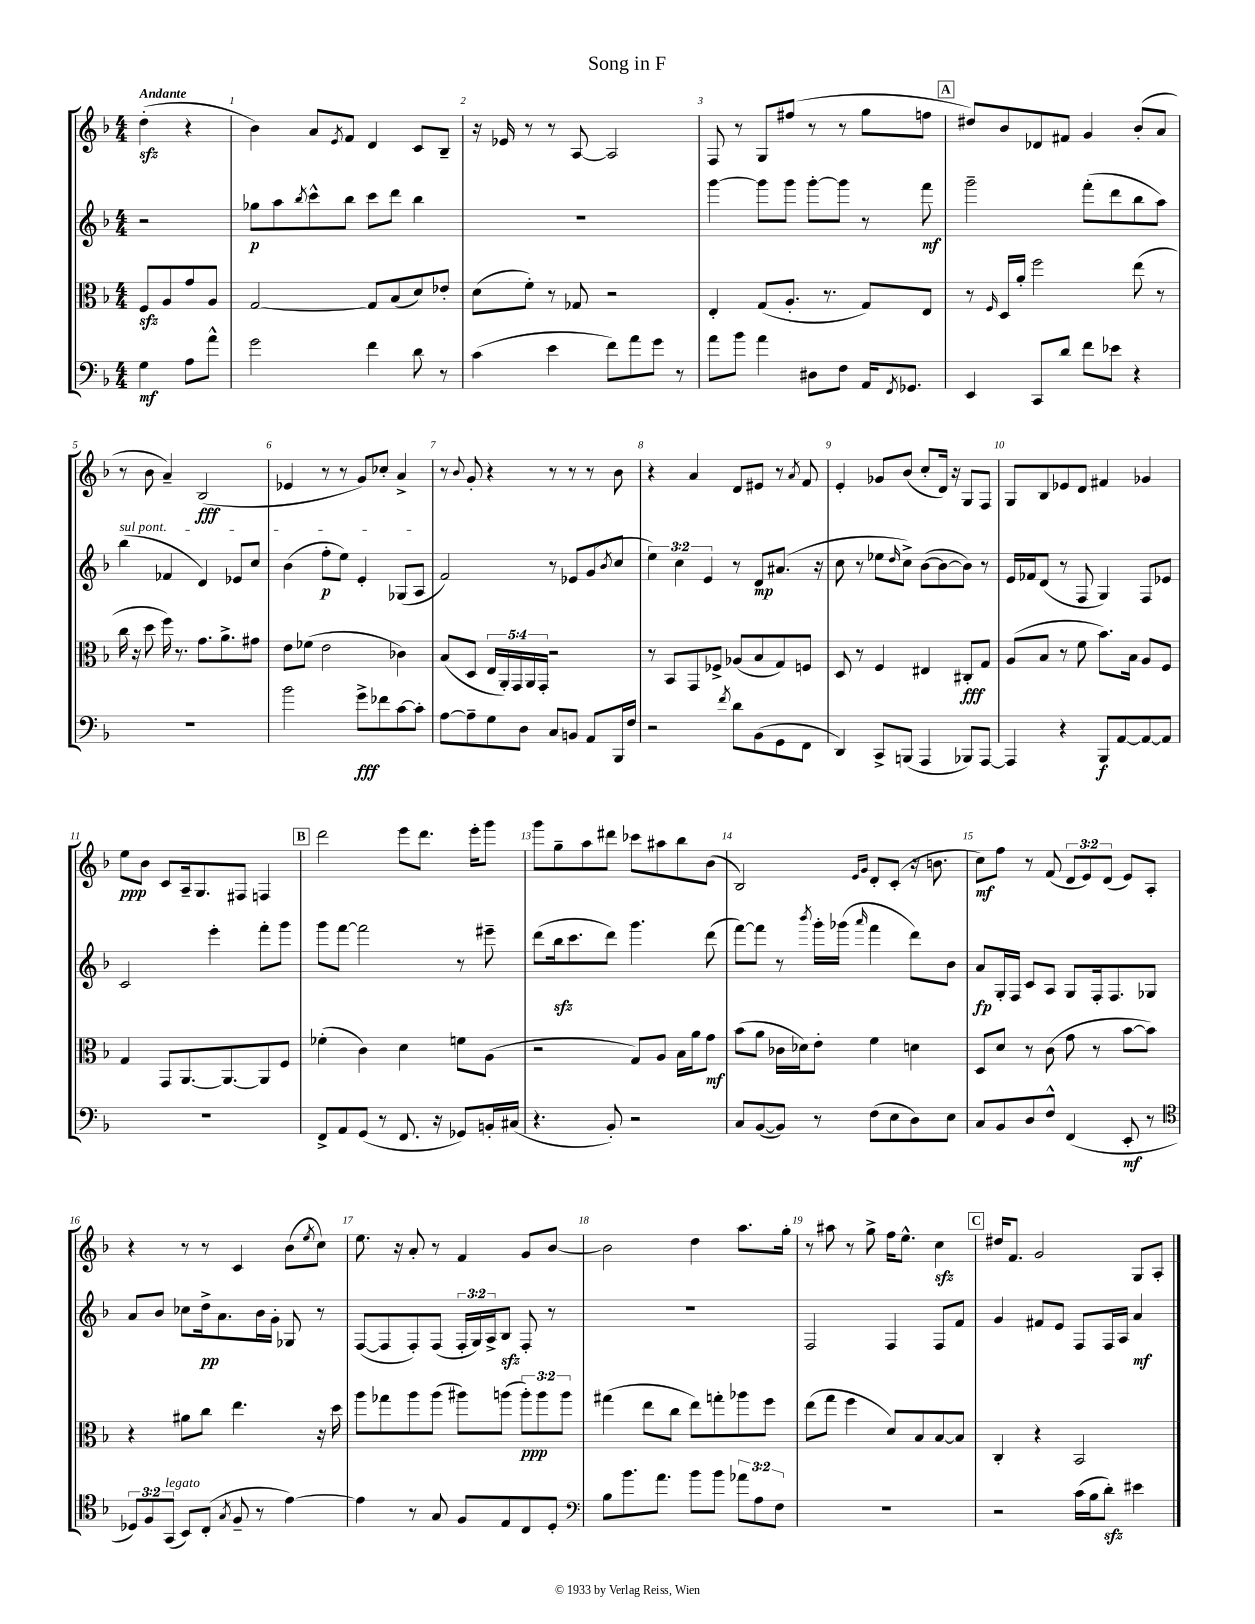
\header { title = "Song in F" }
<<
\new StaffGroup <<
\new Staff = "s0" {
    \clef treble \key f \major \numericTimeSignature \time 4/4 \override Staff.TupletNumber.text = #tuplet-number::calc-fraction-text \partial 2 \tempo "Andante"
    d''4-.\sfz( r4 |
    bes'4) a'8 \acciaccatura { e'8 } f'8 d'4 c'8 bes8-- |
    r16 ees'16 r8 r8 a8~ a2 |
    f8 r8 g8 fis''8( r8 r8 g''8 f''8 |
    \mark \markup { \box "A" } dis''8) bes'8 des'8 fis'8 g'4 bes'8-.( a'8 |
    r8 bes'8 a'4--) bes2\fff( |
    ees'4 r8 r8 g'8) ces''8-. a'4-> |
    r8 \appoggiatura { bes'8 } g'8-. r4 r8 r8 r8 bes'8 |
    r4 a'4 d'8 eis'8 r8 \acciaccatura { a'8 } f'8 |
    e'4-. ges'8 bes'8( c''8-. d'16) r16 g8 f8 |
    g8 bes8 ees'8 d'8 fis'4 ges'4 |
    e''8\ppp bes'8 c'8 a16-- g8. fis8 f4 |
    \mark \markup { \box "B" } d'''2 e'''8 d'''8. e'''16-. g'''8 |
    g'''8 g''8-- a''8 dis'''8 ces'''8 ais''8 bes''8 bes'8( |
    bes2) \grace { e'16 g'16 } d'8-. c'8-.( r16 b'8. |
    c''8\mf) f''8 r8 f'8( \tuplet 3/2 { d'8 e'8) d'8( } e'8) a8-. |
    r4 r8 r8 c'4 bes'8( \acciaccatura { e''8 } c''8) |
    e''8. r16 a'8-. r8 f'4 g'8 bes'8~ |
    bes'2 d''4 a''8. g''16-. |
    r8 ais''8 r8 g''8-> f''16 e''8.-^ c''4\sfz |
    \mark \markup { \box "C" } dis''16 f'8. g'2 g8 a8-. \bar "|." |
}
\new Staff = "s1" {
    \clef treble \key f \major \numericTimeSignature \time 4/4 \override Staff.TupletNumber.text = #tuplet-number::calc-fraction-text \partial 2
    r2 |
    ges''8\p a''8 \acciaccatura { bes''8 } c'''8-^ bes''8 c'''8 d'''8 bes''4 |
    R1 |
    g'''4~ g'''8 g'''8 g'''8~-. g'''8 r8 f'''8\mf |
    \mark \markup { \box "A" } g'''2-- f'''8-.( d'''8 bes''8 a''8) |
    \once \override TextSpanner.bound-details.left.text = \markup { \italic "sul pont." } bes''4\startTextSpan( fes'4 d'4) ees'8 c''8 |
    bes'4( f''8-.\p e''8) e'4-. ges8( a8\stopTextSpan |
    f'2) r8 ees'8 g'8( \acciaccatura { bes'8 } c''8 |
    \tuplet 3/2 { e''4) c''4 e'4 } r8 d'8\mp ais'8.( r16 |
    c''8 r8 ees''8 \grace { d''16 } c''8->) bes'8~( bes'8~ bes'8) r8 |
    e'16 fes'16 d'8( r8 f8 g4) f8 ees'8 |
    c'2 e'''4-. f'''8-. g'''8 |
    \mark \markup { \box "B" } g'''8 f'''8~ f'''2 r8 eis'''8-- |
    d'''8( bes''16\sfz c'''8. d'''8) g'''4. d'''8( |
    f'''8~) f'''8 r8 \acciaccatura { bes'''8 } g'''16-. ges'''16( \grace { a'''16 } f'''4 d'''8) bes'8 |
    a'8\fp g16-. f16 c'8 a8 g8 f16-. f8. ges8 |
    a'8 bes'8 ces''8 d''16->\pp a'8. bes'16 g'16-. ges8 r8 |
    f8~( f8 f8-.) f8( \tuplet 3/2 { f16-. g16) a16-> } bes8\sfz f8-. r8 |
    R1 |
    f2 f4 f8 f'8 |
    \mark \markup { \box "C" } g'4 fis'8 e'8 f8 f16 a16 a'4\mf \bar "|." |
}
\new Staff = "s2" {
    \clef alto \key f \major \numericTimeSignature \time 4/4 \override Staff.TupletNumber.text = #tuplet-number::calc-fraction-text \partial 2
    f8\sfz a8 g'8 a8 |
    g2~ g8 bes8( d'8) ees'8-. |
    d'8( f'8-.) r8 ges8 r2 |
    e4-. g8( a8.-. r8. g8) e8 |
    \mark \markup { \box "A" } r8 \grace { f16 } d16 a'16-. f''2 e''8( r8 |
    c''16 r16 d''8 f''16) r8. g'8. a'8.-> gis'8 |
    e'8 fes'8( e'2 ces'4) |
    bes8( d8 \tuplet 5/4 { e16 a,16-.) g,16 a,16 g,16-. } r2 |
    r8 bes,8 g,8 fes8-> aes8( bes8 g8) f8 |
    d8 r8 f4 eis4 cis8-.\fff g8 |
    a8( bes8 r8 f'8 bes'8.) bes16 a8 f8 |
    g4 g,8 a,8.~ a,8.~ a,8 f8 |
    \mark \markup { \box "B" } fes'4-.( c'4) d'4 f'8 a8( |
    r2 g8) a8 bes16 a'16 g'8\mf |
    bes'8( a'8 ces'16 des'16) e'8-. f'4 d'4 |
    d8 d'8 r8 c'8( g'8 r8 bes'8~ bes'8) |
    r4 ais'8 c''8 e''4. r16 d''16 |
    a''8 ges''8 a''8 a''8( ais''8) a''8( \tuplet 3/2 { a''8-.\ppp) a''8 a''8 } |
    gis''4( e''8 c''8 e''8) g''8-. aes''8 f''8 |
    e''8( g''8 f''4 d'8) bes8 bes8~ bes8 |
    \mark \markup { \box "C" } c4-. r4 bes,2 \bar "|." |
}
\new Staff = "s3" {
    \clef bass \key f \major \numericTimeSignature \time 4/4 \override Staff.TupletNumber.text = #tuplet-number::calc-fraction-text \partial 2
    g4\mf a8 a'8-^ |
    g'2 f'4 d'8 r8 |
    c'4( e'4 f'8) a'8 g'8 r8 |
    a'8 bes'8 a'4 dis8 f8 a,16 \acciaccatura { f,8 } ges,8. |
    \mark \markup { \box "A" } e,4 c,8 d'8 f'8 ees'8 r4 |
    R1 |
    bes'2 g'8->\fff fes'8 c'8~ c'8-. |
    a8~ a8-- g8 d8 c8 b,8 a,8 bes,,16 f16 |
    r2 \acciaccatura { f'8 } d'8 bes,8( g,8 f,8 |
    d,4) c,8-> b,,8( a,,4 bes,,8) a,,8~ |
    a,,4 r4 bes,,8\f a,8~ a,8~ a,8 |
    R1 |
    \mark \markup { \box "B" } f,8-> a,8 g,8( r8 f,8. r16 ges,8) b,16-. cis16( |
    r4. bes,8-.) r2 |
    c8 bes,8~( bes,8) r8 f8( e8 d8) e8 |
    c8 bes,8 d8 f8-^ f,4( e,8-.\mf r8 |
    \clef tenor \tuplet 3/2 { des8) f8 g,8^\markup { \italic "legato" }( } bes,8) c8-.( \acciaccatura { g8 } f8-- r8 e'4~) |
    e'4 r8 g8 f8 e8 c8 d8-. |
    \clef bass bes8 bes'8. a'8. bes'8 bes'8 \tuplet 3/2 { aes'8 a8 f8 } |
    R1 |
    \mark \markup { \box "C" } r2 c'16( bes16 d'8-.\sfz) eis'4 \bar "|." |
}
>>
>>
\layout { \context { \Score \override BarNumber.break-visibility = ##(#f #t #t) barNumberVisibility = #all-bar-numbers-visible } }
